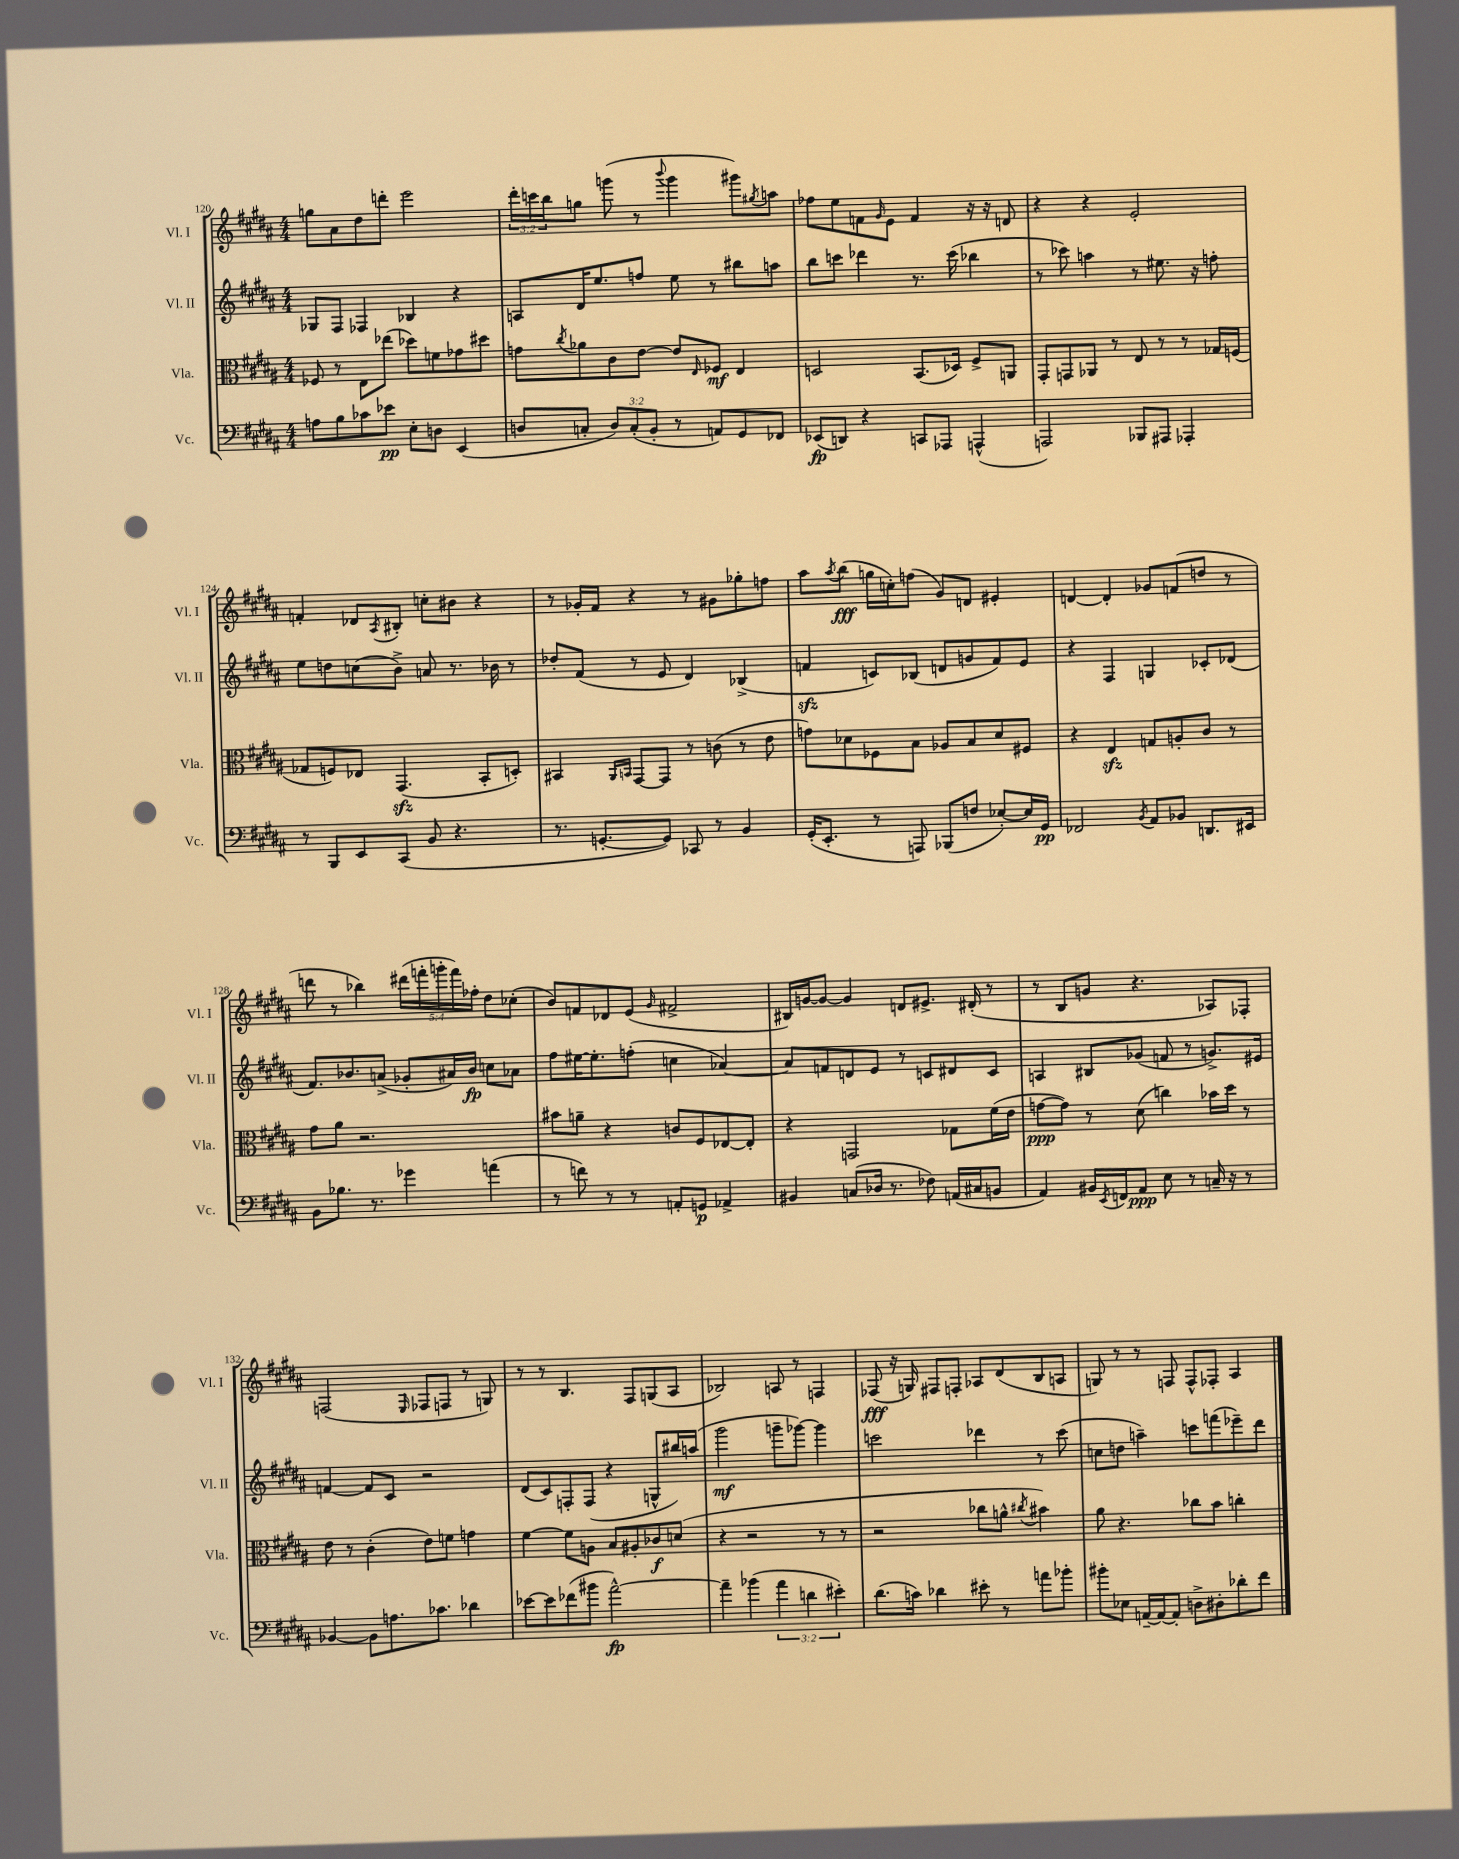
<<
\new StaffGroup <<
\new Staff = "s0" \with { instrumentName = "Vl. I" shortInstrumentName = "Vl. I" } {
    \clef treble \key b \major \numericTimeSignature \time 4/4 \override Staff.TupletNumber.text = #tuplet-number::calc-fraction-text
    g''8 ais'8 dis''8 d'''8-. e'''2 |
    \tuplet 3/2 { dis'''16-. c'''16 b''16 } g''8 g'''8( r8 \appoggiatura { b'''8 } g'''4 gis'''8) \acciaccatura { gis''8 } a''8 |
    fes''8 e''8 f'8 \grace { gis'16 } e'8 f'4 r16 r16 d'8 |
    r4 r4 e'2-. |
    f'4-. des'8 \acciaccatura { ais8 } bis8-. c''8-. bis'8 r4 |
    r8 ges'16-. fis'16 r4 r8 gis'8 ges''8-. f''8 |
    ais''8 \acciaccatura { ais''8 } b''8\fff( g''16 c''16-.) f''8( gis'8) d'8 eis'4-. |
    d'4~ d'4-. ges'8 f'8( d''8 r8 |
    d'''8 r8 bes''4) \tuplet 5/4 { dis'''16( f'''16-. g'''16-. f'''16) fes''16-. } dis''8 ces''8-.( |
    b'8) f'8 des'8 e'8( \grace { gis'16 } fis'2-> |
    bis16) g'16~ g'8~ g'4 d'8 eis'8.-> dis'16-.( r8 |
    r8 b8 g'8 r4. aes8) fes8-. |
    f2( \grace { e16 } fes8 f8 r8 g8) |
    r8 r8 b4. fis8 g8( ais8 |
    bes2) a8 r8 f4 |
    fes8\fff( r16 g16) fis8 f8-. aes8 dis'8( b8 a8 |
    g8) r8 r8 f8 f8-^ fes8-. ais4 \bar "|." |
}
\new Staff = "s1" \with { instrumentName = "Vl. II" shortInstrumentName = "Vl. II" } {
    \clef treble \key b \major \numericTimeSignature \time 4/4
    ges8 fis8 fes4 bes4 r4 |
    a8 dis'16 e''8. f''8 e''8 r8 bis''8 a''8 |
    b''8 c'''8 des'''4 r8. c'''16( bes''4 |
    r8 ces'''8) a''4 r8 eis''8. r16 f''8-. |
    e''8 d''8 c''8( b'8->) a'8 r8. bes'16 r8 |
    des''8-. fis'8( r8 e'8 dis'4) bes4->( |
    f'4\sfz c'8) bes8( d'8 g'8 f'8) e'8 |
    r4 fis4 g4 ces'8-. des'8( |
    fis'8.) bes'8. a'8->( ges'8-. ais'16) bes'16\fp c''8 aes'8 |
    fis''8 eis''16~ eis''8.-. f''8-.( c''4 aes'4~) |
    aes'8 f'8 d'8 e'8 r8 c'8 dis'8 c'8 |
    a4 bis8 ges'8( f'8 r8 g'8.->) eis'16 |
    f'4~ f'8 cis'8 r2 |
    dis'8( cis'8) f8-. f8( r4 g8-^ bis''16) a''16( |
    gis'''2\mf g'''8-- ges'''8~) ges'''4 |
    c'''2 des'''4 r8 c'''8( |
    c''8 d''8 a''4--) c'''8 f'''8( ees'''8--) dis'''8 \bar "|." |
}
\new Staff = "s2" \with { instrumentName = "Vla." shortInstrumentName = "Vla." } {
    \clef alto \key b \major \numericTimeSignature \time 4/4
    fes8 r8 e8 ees''8( des''8) f'8 ges'8 dis''8 |
    g'8 \acciaccatura { cis''8 } aes'8 cis'8 e'8~ e'8 \grace { e16 } fes8\mf e4 |
    d2 b,8.( des16) fis8-> a,8 |
    gis,8-. g,8 aes,8 r8 e8 r8 r8 ges16 f16( |
    ges8 f8) ees8 gis,4.\sfz( b,8-. d8-.) |
    bis,4 \grace { ais,16 b,16 } gis,8~ gis,8 r8 c'8( r8 e'8 |
    g'8) des'8 fes8 b8 aes8 b8 des'8 fis8 |
    r4 e4\sfz g8 a8-. cis'8 r8 |
    gis'8 ais'8 r2. |
    bis'8 a'8-- r4 c'8 fis8 ees8~ ees8-. |
    r4 g,2 ges8 fis'16( e'16 |
    g'8~\ppp g'8) r8 dis'8( c''4) bes'16 dis''16 r8 |
    e'8 r8 cis'4-.( e'8) f'8 g'4 |
    fis'4~ fis'8 a8 b8 ais8-. ces'8\f d'8( |
    r4 r2 r8 r8 |
    r2 ces''8 a'8-^ \acciaccatura { cis''8 } bis'4) |
    ais'8 r4. ces''8 b'8 c''4-. \bar "|." |
}
\new Staff = "s3" \with { instrumentName = "Vc." shortInstrumentName = "Vc." } {
    \clef bass \key b \major \numericTimeSignature \time 4/4 \override Staff.TupletNumber.text = #tuplet-number::calc-fraction-text
    a8 b8 ces'8 ees'8\pp e8-. d8 e,4( |
    d8 c8-. \tuplet 3/2 { d8) c8-.( b,8-. } r8 a,8) gis,8 fes,8 |
    ees,8\fp( d,8) r4 c,8 aes,,8 a,,4-^( |
    a,,2) bes,,8 ais,,8 aes,,4-. |
    r8 b,,8 e,8 cis,8( b,8 r4. |
    r8. g,8.~-. g,8) ces,8 r8 b,4 |
    gis,16-.( e,8.-. r8 a,,8) bes,,8( f8 ees8~-.) ees16 gis,16\pp |
    fes,2 \acciaccatura { b,8 } ais,8 bes,8 d,8. eis,16 |
    b,8 bes8. r8. ges'4 a'4( |
    r8 f'8) r8 r8 a,8-. g,8\p aes,4-> |
    bis,4 c8( des16 r8. fes8) a,16( cis16 b,8 |
    ais,4) bis,16 \acciaccatura { e,8 } f,16 ais,8\ppp e8 r8 c16-- r16 r8 |
    bes,4~ bes,8 a8. ces'8. des'4 |
    ees'8~ ees'8 fes'8( bis'8 ais'2~-^\fp) |
    ais'4-- bes'4( \tuplet 3/2 { ais'4 d'4 eis'4-.) } |
    dis'8.( c'16) des'4 eis'8-. r8 a'8 bes'8-. |
    bis'8-. ees8 a,16~-- a,16~ a,8-. d8-> dis8-. des'8-. fis'8 \bar "|." |
}
>>
>>
\layout { \context { \Score currentBarNumber = #120 } }
